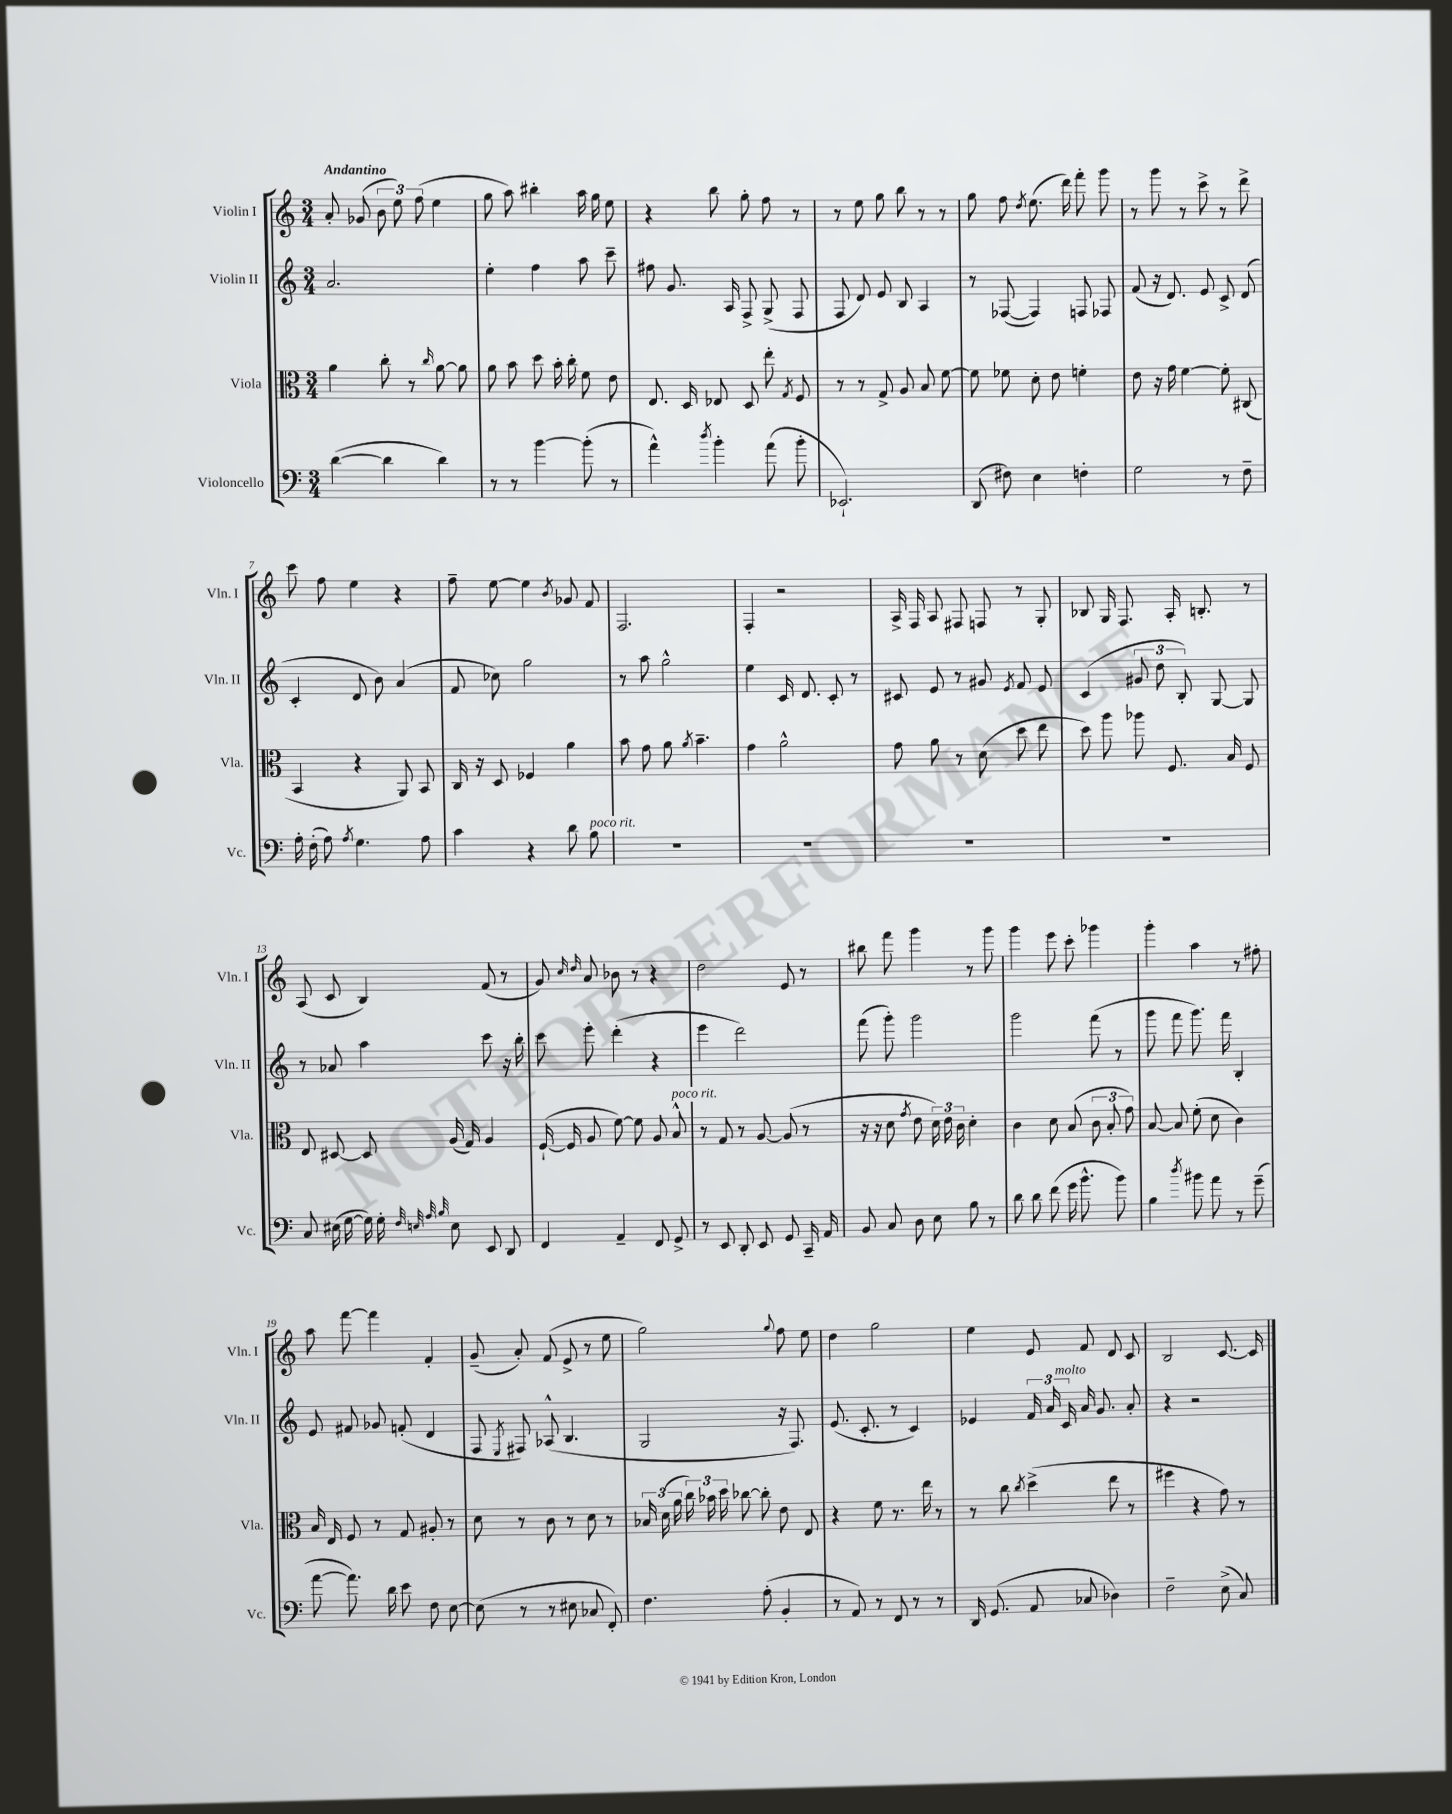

**kern	**kern	**kern	**kern
*part4	*part3	*part2	*part1
*staff4	*staff3	*staff2	*staff1
*I"Violoncello	*I"Viola	*I"Violin II	*I"Violin I
*I'Vc.	*I'Vla.	*I'Vln. II	*I'Vln. I
*clefF4	*clefC3	*clefG2	*clefG2
*k[]	*k[]	*k[]	*k[]
*M3/4	*M3/4	*M3/4	*M3/4
=1	=1	=1	=1
!	!	!	!LO:TX:a:B:t=Andantino
([4d\	4a\	2.a/	8a'/
.	.	.	(8g-X/
4d\]	8cc'\	.	12b\
.	.	.	12ee\)
.	8r	.	.
.	.	.	(12ff\
.	16qqcc/	.	.
4d\)	[8a\	.	4ee\
.	8a\]	.	.
=2	=2	=2	=2
8r	8a\	4ee'\	8gg\
8r	8b\	.	8aa\)
[4b\	8dd\	4ff\	4bb#X'\
.	16b'\	.	.
.	16cc'\	.	.
(8b'\]	8f\	8aa\	16aa\
.	.	.	16gg\
8r	8e\	8ccc~\	8ee\
=3	=3	=3	=3
4a^^\)	8.E/	8ff#X\	4r
.	.	8.g/	.
.	16D/	.	.
8qdd/	.	.	.
4b'\	8E-X/	.	8bb\
.	.	16A/	.
.	8D/	8F^/	8gg'\
(8a\	8ee'\	(8G^/	8ff\
.	8qG/	.	.
8b'\	8F/	8F/	8r
=4	=4	=4	=4
2.EE-X`/)	8r	8F/	8r
.	8r	8d/)	8ee\
.	8G^/	8e/	8gg\
.	8A/	8B/	8bb\
.	8B/	4A/	8r
.	[8f\	.	8r
=5	=5	=5	=5
(8DD/	8f\]	8r	8gg\
8F#X\)	8f-X\	([8F-X/	8ff\
.	.	.	8qdd/
4E\	8d'\	4F-/])	(8.ee\
.	8e\	.	.
.	.	.	16ddd\)
4Fn'\	4fn'\	8Fn/	8fff'\
.	.	8F-X/	8ggg\
=6	=6	=6	=6
2G\	8e\	(8f/	8r
.	16r	16r	8ggg\
.	16g\	8.d/)	.
.	[4f\	.	8r
.	.	8e/	8ccc^\
8r	8f'\]	8c^/	8r
8F~\	(8C#X/	(8d/	8ddd^\
!!LO:LB:g=z
=7	=7	=7	=7
16A'\	4BB/	4c'/	8ccc\
(16F'\	.	.	.
8A\)	.	.	8ff\
8qA/	.	.	.
4.G\	4r	8d/	4ee\
.	.	8b\)	.
.	8AA/)	(4a/	4r
8A\	8BB/	.	.
=8	=8	=8	=8
4c\	16C/	8f/	8ff~\
.	16r	.	.
.	8D/	8cc-X\)	[8ee\
4r	4F-X/	2gg\	4ee\]
.	.	.	8qb/
8d\	4a\	.	8g-X/
!LO:TX:a:i:t=poco rit.	!	!	!
8B\	.	.	8f/
=9	=9	=9	=9
2.r	8b\	8r	2.F/
.	8g\	8aa\	.
.	8a\	2gg^^\	.
.	8qa/	.	.
.	4.b~\	.	.
=10	=10	=10	=10
2.r	4g\	4ee\	4F'/
.	2a^^\	16c/	2r
.	.	8.d/	.
.	.	8c'/	.
.	.	8r	.
=11	=11	=11	=11
2.r	8g\	8c#X/	16A^/
.	.	.	16F/
.	8a\	8e/	8A/
.	8r	8r	8F#X/
.	(8d\	8g#X/	8Fn/
.	.	8qe/	.
.	8dd\	8f/	8r
.	8ee\	8e/	8G'/
=12	=12	=12	=12
2.r	8dd\)	(4c/	8B-X/
.	8aa\	.	16G/
.	.	.	8.F/
.	8aa-X\	12g#X/	.
.	.	12dd\	.
.	8.F/	.	16A'/
.	.	12B'/)	.
.	.	.	8.Bn'/
.	.	[8G/	.
.	16B/	.	.
.	8F/	8G/]	8r
!!LO:LB:g=z
=13	=13	=13	=13
8C/	8E/	8r	(8A/
(16E#X\	[8D#X/	8a-X/	8c/
[16G\	.	.	.
16G\])	8D#/]	4aa\	4B/)
16G'\	.	.	.
32qqF/	.	.	.
32qqEn/	.	.	.
32qqA/	.	.	.
32qqB/	.	.	.
8E\	(16A/	.	.
.	16G/)	.	.
8EE/	4A/	8ccc\	(8f/
8DD/	.	16r	8r
.	.	16bb'\	.
=14	=14	=14	=14
4FF/	([16F`/	8ccc\	8g/)
.	16F/]	.	.
.	.	.	16qqcc/
.	.	.	16qqdd/
.	8A/	8eee'\	8a/
4AA~/	[8f\)	(4ddd'\	8b-X\
.	8f\]	.	8r
8FF/	8A/	4r	4r
!	!LO:TX:a:i:t=poco rit.	!	!
8GG^/	8B^^/	.	.
=15	=15	=15	=15
8r	8r	4eee\	2dd\
8EE/	8G/	.	.
8DD'/	8r	2ddd\)	.
8EE/	[8A/	.	.
8GG/	(8A/]	.	8e/
16CC~/	8r	.	8r
16AA/	.	.	.
=16	=16	=16	=16
8BB/	16r	(8fff\	8bb#X\
.	16r	.	.
8C/	8d\	8ggg'\)	8fff\
.	8qg/	.	.
8D\	8e\	2ggg\	4ggg\
8E\	24d\)	.	.
.	24e\	.	.
.	24c\	.	.
8B\	4d'\	.	8r
8r	.	.	8ggg\
=17	=17	=17	=17
8d\	4c\	2ggg\	4ggg\
8d\	.	.	.
(8f\	8d\	.	8eee\
16g\	(8B/	.	8ccc'\
8.b^^\	.	.	.
.	12c\	(8fff\	4ggg-X\
.	12B'/	.	.
8b\)	.	8r	.
.	12g\)	.	.
=18	=18	=18	=18
4B\	[8B/	8ggg\	4ggg'\
.	8B/]	8fff\	.
8qdd/	.	.	.
8b#X\	(8f'\	8.ggg\)	4aa\
8a\	8d\	.	.
.	.	16fff\	.
8r	4c\)	4B'/	8r
(8g~\	.	.	8ff#X'\
!!LO:LB:g=z
=19	=19	=19	=19
[8a\	16B/	8e/	8aa\
.	16E/	.	.
8.a\])	8F/	8f#X/	[8fff\
.	8r	8g-X/	4fff\]
16d\	.	.	.
8e\	8G/	(8fn'/	.
8F\	8A#X'/	4d/	4f'/
[8E\	8r	.	.
=20	=20	=20	=20
(8E\]	8d\	8F/	(8g~/
.	.	8qE/	.
8r	8r	8F#X/)	8a'/)
8r	8c\	(8A-X^^/	(8f/
8E#X\	8r	4.B/	8e^/
8C-X/	8d\	.	8r
8FF'/)	8r	.	8ee\
=21	=21	=21	=21
4.F\	24B-X/	2G/	2gg\)
.	(24d\	.	.
.	24a\	.	.
.	24cc\)	.	.
.	24b-X\	.	.
.	24dd\	.	.
.	[8cc-X\	.	.
(8A'\	8cc-'\]	.	.
.	.	.	8qqgg/
4BB'/	8e\	16r	8ff\
.	.	8.F/)	.
.	8E/	.	8ee\
=22	=22	=22	=22
8r	4r	(8.e/	4dd\
8AA/)	.	.	.
.	.	8.c'/	.
8r	8f\	.	2gg\
8FF/	8.r	8r	.
8r	.	4c/)	.
.	16ee\	.	.
8r	8r	.	.
=23	=23	=23	=23
16DD/	8r	4e-X/	4ee\
(8.GG/	.	.	.
.	8cc\	.	.
.	8qcc/	.	.
8AA/	(4dd^\	24f/	8e/
.	.	24a/	.
!	!	!LO:TX:a:i:t=molto	!
.	.	24c/	.
8C-X/	.	16a/	8f/
.	.	8.g/	.
4D-X\)	8ee\	.	8d/
.	8r	8a'/	8c/
=24	=24	=24	=24
2F~\	4ff#X\	4r	2B/
.	4r	2r	.
(8E^\	8g\)	.	[8.c/
8C/)	8r	.	.
.	.	.	16c/]
==	==	==	==
*-	*-	*-	*-
